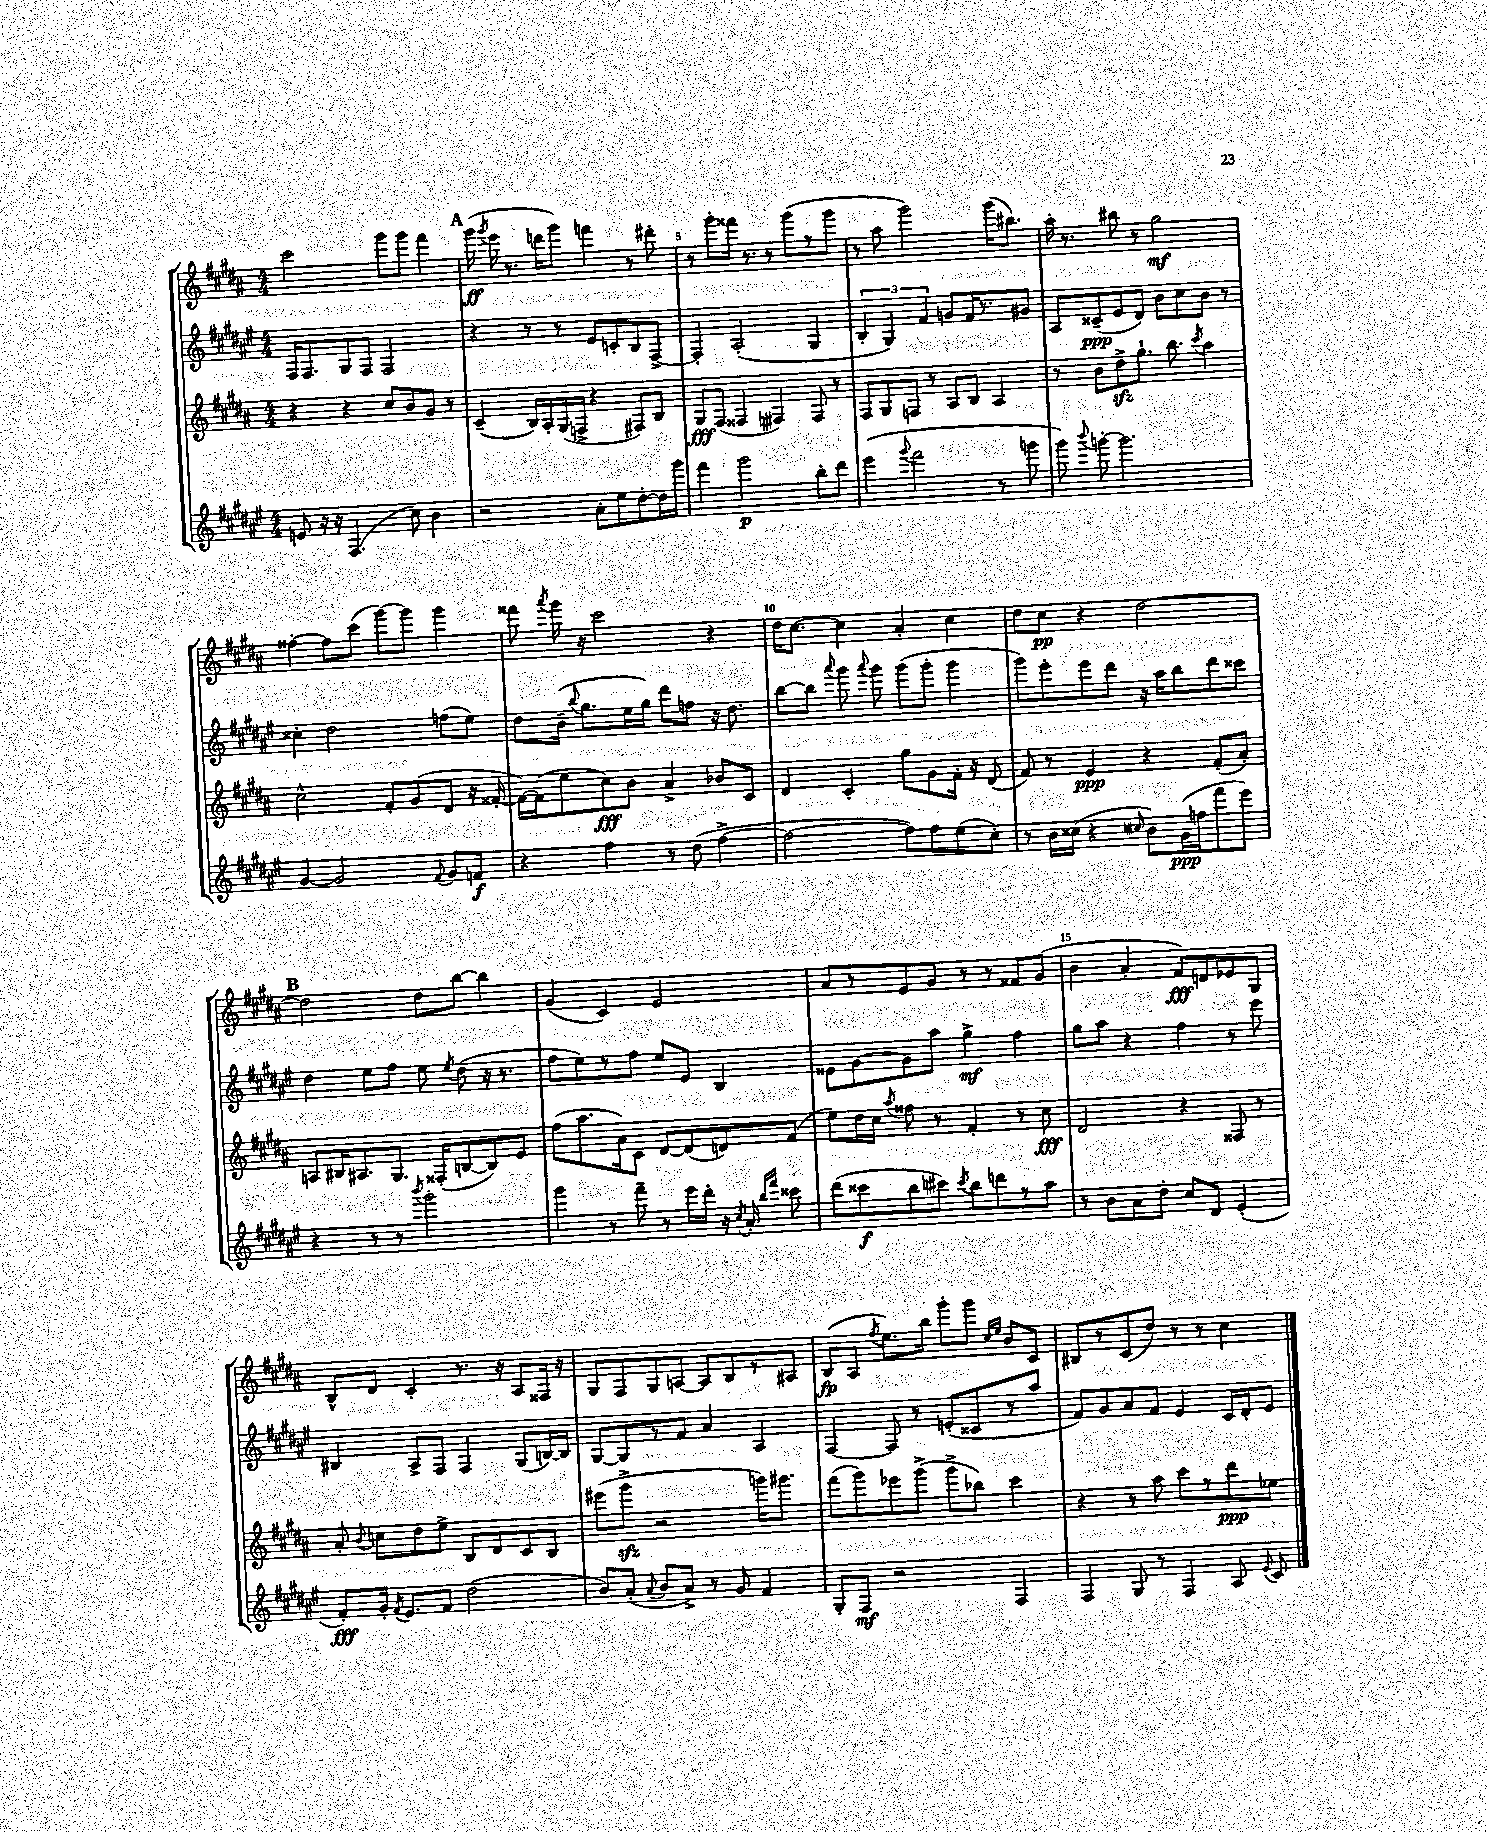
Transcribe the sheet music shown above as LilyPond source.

<<
\new StaffGroup <<
\new Staff = "s0" {
    \clef treble \key b \major \numericTimeSignature \time 4/4
    \autoBeamOff cis'''2 gis'''8[ gis'''8] fis'''4 |
    \mark \markup { \bold "A" } gis'''16\ff( \acciaccatura { gis'''8 } e'''16 r8. d'''16[ gis'''8]) f'''4 r8 dis'''8-. |
    r8 gis'''8[-. fisis'''16] r8. r8 gis'''8[( r8 gis'''8] |
    r8 ais''8 gis'''2) gis'''16[( bis''8.]) |
    ais''16-. r8. bis''8 r8 gis''2\mf |
    fisis''4~-. fisis''8[ cis'''8]( gis'''8[~) gis'''8] gis'''4 |
    fisis'''8 \acciaccatura { ais'''8 } gis'''16 r16 cis'''2 r4 |
    dis''16[ cis''8.]~ cis''4 ais'4-. cis''4 |
    dis''8[ cis''8]\pp r4 dis''2~ |
    \mark \markup { \bold "B" } dis''2 dis''8[ b''8]~ b''4 |
    gis'4( cis'4) e'2 |
    ais'8[ r8 e'8 gis'8] r8 r8 fisis'8[ gis'8]( |
    b'4 ais'4-. fis'8[\fff) d'8 ees'8 gis8] |
    b8[-^ dis'8] cis'4-. r8. r16 ais8[ fisis16] r16 |
    gis8[ fis8 gis8 a8]~ a8[ b8 r8 ais8] |
    b8[\fp( ais8] \acciaccatura { fis''8 } e''8.[) b''16] gis'''8[-. gis'''8] \grace { cis''16[ e''16] } b'8[ cis'8] |
    bis8[ r8 cis'8( dis''8]) r8 r8 cis''4 \bar "|." |
}
\new Staff = "s1" {
    \clef treble \key fis \major \numericTimeSignature \time 4/4
    \autoBeamOff fis16[ fis8. gis8 fis8] fis2 |
    \mark \markup { \bold "A" } r4 r8 r8 eis'8[ c'8-. b8 fis8]~-> |
    fis4-. ais2-.( gis4 |
    \tuplet 3/2 { b4-. gis4) fis'4 } g'8[ fis'16 r8. gis'8] |
    ais8[ cisis'8--\ppp( eis'8 dis'8]) b'8[ cis''8 b'8] r8 |
    cisis''4-. dis''2 f''8[( eis''8]) |
    dis''8[ b'16]--( \appoggiatura { b''8 } gis''8.[ eis''16 gis''16]) dis'''8[ f''8] r16 dis''8. |
    b''8[~ b''8] \appoggiatura { ais'''8 } gis'''8 \appoggiatura { ais'''8 } gis'''8 gis'''8[( gis'''8]-. gis'''4 |
    gis'''8[) eis'''8-. eis'''8 dis'''8] r16 ais''16[ b''8 dis'''8 cisis'''8] |
    \mark \markup { \bold "B" } dis''4 eis''8[ fis''8] eis''8 \acciaccatura { eis''8 } dis''8( r16 r8. |
    fis''8[ eis''8) r8 fis''8] eis''8[ eis'8] b4 |
    eisis'8[ gis'8~ gis'8 ais''8] gis''4->\mf fis''4 |
    gis''8[ ais''8] r4 fis''4 r8 eis'''8 |
    bis4 ais8[-> fis8] fis4 gis8[( b16~) b16] |
    gis8[~ gis8 r8 fis'8] ais'4 ais4 |
    fis4~ fis8 r8 e'8[-.( cisis'8 r8 ais''8] |
    fis'8[) gis'8 ais'8 fis'8] eis'4 cis'16[ dis'16-. eis'8] \bar "|." |
}
\new Staff = "s2" {
    \clef treble \key b \major \numericTimeSignature \time 4/4
    \autoBeamOff r4 r4 cis''8[ b'8 gis'8] r8 |
    \mark \markup { \bold "A" } cis'4--( b16[) ais16-. gis16( f16]-> r4 fis8[) b8] |
    gis8[\fff fis8]( fisis4 fis4) fis8 r8 |
    fis8[ gis8 f8] r8 ais8[ b8] ais4 |
    r8 b'8[ dis''8->\sfz gis''8.]-! b''8. \acciaccatura { cis'''8 } ais''4 |
    cis''2-^ fis'8[-. gis'8( dis'8] r16 fisis'16~-. |
    fisis'16[~) fisis'16( e''8 cis''8\fff) b'8] ais'4-> bes'8[ cis'8] |
    dis'4 cis'4-. gis''8[ gis'8 fis'16]-. r16 dis'8( |
    fis'8) r8 e'4\ppp r4 fis'8[-.( ais'8]-.) |
    \mark \markup { \bold "B" } a8[ bis16 ais8. gis8.] fisis16[-.( b8~ b8) e'8] |
    fis''8[( ais''8. ais'16) cis'8] dis'8[~ dis'8( d'8) fis'8]( |
    e''8[) dis''16 cis''16] \acciaccatura { ais''8 } fisis''8 r8 fis'4-. r8 cis''8\fff |
    dis'2 r4 fisis8 r8 |
    ais'8-. \appoggiatura { b'8 } c''8[ dis''8 e''8]-> b8[ dis'8 cis'8 b8] |
    eis'''8[( gis'''8]->\sfz r2 g'''16[) gis'''8.] |
    fis'''8[( gis'''8) ees'''8 gis'''8]->( gis'''8[-> bes''8]) cis'''4 |
    r4 r8 ais''8 cis'''8[ r8 dis'''8\ppp ees''8] \bar "|." |
}
\new Staff = "s3" {
    \clef treble \key fis \major \numericTimeSignature \time 4/4
    \autoBeamOff e'8 r16 r16 fis4.( cis''8) b'4 |
    \mark \markup { \bold "A" } r2 ais'8[-. eis''8 dis''8~-. dis''16 gis'''16] |
    fis'''4 gis'''2\p b''8[-. dis'''8] |
    eis'''4( \appoggiatura { gis'''8 } fis'''2 r8 g'''8 |
    gis'''8) \appoggiatura { b'''8 } g'''8~-. g'''2. |
    gis'4~ gis'2 \appoggiatura { fis'8 } gis'8[ f'8]\f |
    r4 fis''4 r8 dis''8( fis''4~-> |
    fis''2~ fis''8[) fis''8 eis''8( cis''8]-.) |
    r8 b'16[ cisis''16]( r4 \grace { cis''16 } b'8[) gis'16\ppp( f''16 fis'''8 eis'''8]) |
    \mark \markup { \bold "B" } r4 r8 r8 \acciaccatura { b'''8 } gis'''2-. |
    gis'''4 r8 fis'''8-- r8 eis'''16[ dis'''16]-. r16 \acciaccatura { cis''8 } ais'16-. \grace { b''16[ fis'''16] } cisis'''8 |
    dis'''8[( cisis'''8\f b''8 cis'''8]) \acciaccatura { cis'''8 } b''8[ d'''8 r8 ais''8] |
    r8 b'8[ ais'8 dis''8]-. cis''8[ dis'8] eis'4-.( |
    fis'8[-.\fff) gis'16]-. \acciaccatura { fis'8 } eis'8.[ fis'8] dis''2( |
    b'8[) ais'8]-.( \appoggiatura { ais'8 } b'8[ ais'8]->) r8 gis'8 fis'4 |
    gis8[-. fis8]\mf r2 fis4 |
    fis4 gis8 r8 fis4 ais8 \appoggiatura { eis'8 } cis'8 \bar "|." |
}
>>
>>
\layout { \context { \Score currentBarNumber = #3 \override BarNumber.break-visibility = ##(#f #t #t) barNumberVisibility = #(every-nth-bar-number-visible 5) } }
